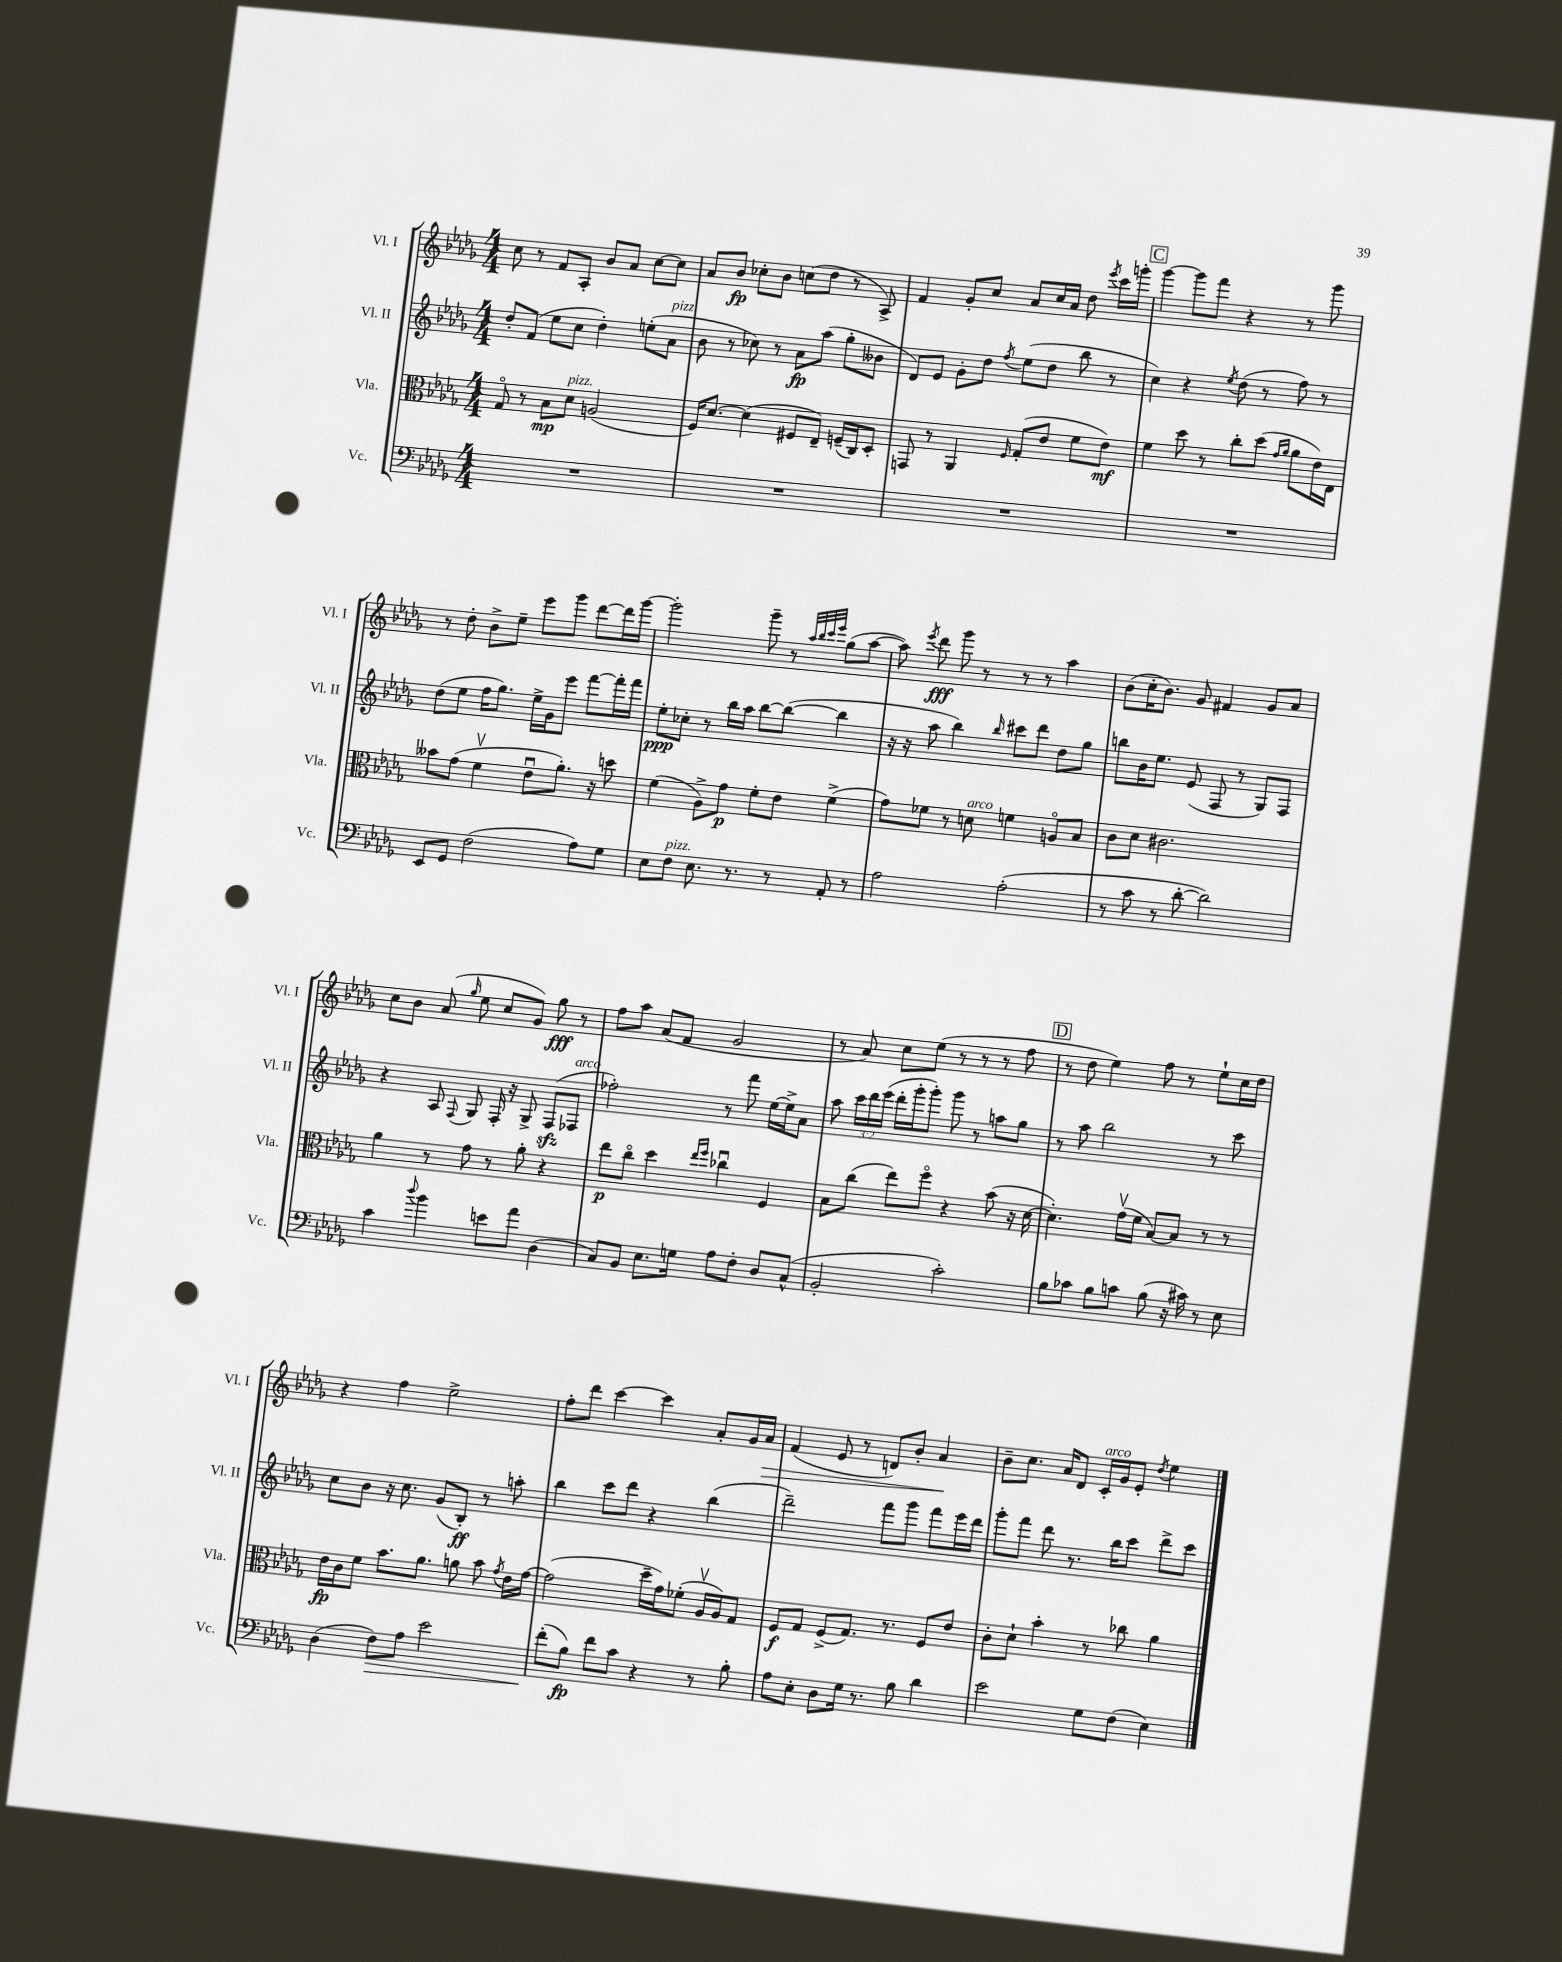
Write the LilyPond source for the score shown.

<<
\new StaffGroup <<
\new Staff = "s0" \with { instrumentName = "Vl. I" shortInstrumentName = "Vl. I" } {
    \clef treble \key des \major \numericTimeSignature \time 4/4
    \autoBeamOff c''8 r8 f'8[ aes8]-. bes'8[ aes'8] c''8[~ c''8] |
    aes'8[ bes'8]\fp ces''8[-. bes'8] c''8[( des''8] r8 aes8->) |
    f'4 ges'8[-. c''8] aes'8[ c''16 aes'16] des''8 \acciaccatura { ees'''8 } c'''16[ g'''16]-. |
    \mark \markup { \box "C" } ges'''4~ ges'''8[ f'''8] r4 r8 ges'''8 |
    r8 des''8-. bes'8[-> ees''8]-- ees'''8[ ges'''8] des'''8[~ des'''16 ges'''16]~ |
    ges'''2-. ges'''8-- r8 \grace { aes''32[ bes''32 c'''32 ees'''32] } ges''8[( aes''8]~ |
    aes''8) \acciaccatura { ees'''8 } des'''8\fff ges'''8 r8 r8 r8 aes''4 |
    bes'8[( c''16-. bes'8.]) ges'8 fis'4 ges'8[ aes'8] |
    c''8[ bes'8] aes'8( \grace { ges''16 } ees''8 c''8[ ges'8]) ges''8\fff r8 |
    f''8[ aes''8] aes'8[( f'8] ges'2 |
    r8 aes'8) c''8[ ees''8]( r8 r8 r8 f''8 |
    \mark \markup { \box "D" } r8 des''8 ees''4) f''8 r8 ees''8[-! c''16 des''16] |
    r4 f''4 ees''2-> |
    f''8[-. des'''8] c'''4~ c'''4 aes'8[-. ges'16 aes'16]\> |
    f'4( ees'8 r8 d'8[) bes'8]-. aes'4\! |
    bes'8[-- c''8.] aes'16[ des'8] c'16[-.^\markup { \italic "arco" } ges'16 ees'8]-. \acciaccatura { des''8 } ees''4 \bar "|." |
}
\new Staff = "s1" \with { instrumentName = "Vl. II" shortInstrumentName = "Vl. II" } {
    \clef treble \key des \major \numericTimeSignature \time 4/4 \override Staff.TupletNumber.text = #tuplet-number::calc-fraction-text
    \autoBeamOff des''8[-. f'8]( ees''8[ c''8] des''4-.) e''8[-.( aes'8]^\markup { \italic "pizz." } |
    bes'8 r8 ces''8) r8 aes'8[\fp aes''8]( ges''8[-. beses'8] |
    des'8[) ees'8] ges'8[-. des''8] \acciaccatura { f''8 } ees''8[( des''8] bes''8 r8 |
    \mark \markup { \box "C" } c''4) r4 \acciaccatura { ees''8 } des''8( r8 f''8) r8 |
    des''8[( ees''8] f''16[ ges''8.]) ees''16[-> ges'16 ees'''8] f'''8[~ f'''16-. f'''16] |
    ees''8[-.\ppp ces''8]-. r8 bes''16[ aes''16] bes''8[~ bes''8]~( bes''4 |
    r16 r16 aes''8 bes''4) \grace { bes''16 } cis'''8[ des'''8] des''8[ ges''8] |
    b''8[ bes'16 ees''8.] ees'8( f8 r8 ges8[) f8] |
    r4 aes8 \appoggiatura { f8 } ges8 f16-. r16 ges8-> f8[\sfz( fes8]^\markup { \italic "arco" } |
    fes''2-.) r8 f'''8 ees''16[~ ees''16-> aes'8] |
    aes''8 \tuplet 3/2 { c'''16[ des'''16 ees'''16]( } des'''16[-. ges'''16-. ges'''8]-.) ges'''8 r8 a''8[ ges''8] |
    \mark \markup { \box "D" } r8 aes''8 bes''2 r8 c'''8 |
    c''8[ bes'8] r16 c''8. ges'8[( bes8]-.\ff) r8 a''8-. |
    bes''4 c'''8[ des'''8] r4 bes''4( |
    des'''2--) f'''8[ ges'''8] f'''8[ ees'''16 des'''16] |
    ges'''8[-. f'''8] des'''8 r8. bes''16[ c'''8] des'''8[-> c'''8] \bar "|." |
}
\new Staff = "s2" \with { instrumentName = "Vla." shortInstrumentName = "Vla." } {
    \clef alto \key des \major \numericTimeSignature \time 4/4
    \autoBeamOff ges8\flageolet r8 bes8[\mp des'8]^\markup { \italic "pizz." } a2( |
    f16[) des'8.]~ des'4( fis8[ ees8]--) f16[--( c16) des8]-. |
    g,8 r8 aes,4 \grace { f16 } ges8[-.( ees'8] f'8[ ees'8]\mf) |
    \mark \markup { \box "C" } f'4 des''8 r8 c''8[-. des''8]( \grace { ges'16[ aes'16] } aes'8[ ees'16) ees16] |
    beses'8[ ges'8]( f'4\upbow ees'8[\downbow aes'8.]-.) r16 d''8 |
    f'4( aes8[->) ges'8]\p f'8[-. ees'8] f'4->( |
    ges'8[) fes'8] r8 d'8^\markup { \italic "arco" } f'4 a8[\flageolet bes8] |
    c'8[ des'8] cis'2. |
    aes'4 r8 ges'8 r8 aes'8-. r4 |
    ees''8[\p c''8]\flageolet des''4 \grace { ees''16[ f''16] } ces''4\downbow f4 |
    bes8[ c''8]( ees''8[) f''8]\flageolet r4 bes'8( r16 des'16~ |
    \mark \markup { \box "D" } des'4.-.) ges'16[\upbow( f'16] bes8[~) bes8] r8 r8 |
    ees'16[\fp c'16 f'8] bes'8.[ aes'8.] a'8 bes'8 \acciaccatura { ges'8 } ees'16[ ges'16]~ |
    ges'2( des''16[-- ges'16) fes'8]-.( aes16[\upbow aes16) ges8] |
    f8[\f ges8] f8[->( ges8.]) r8. f8[ ees'8] |
    c'8[-. des'8]-! bes'4-. r8 ces''8 aes'4 \bar "|." |
}
\new Staff = "s3" \with { instrumentName = "Vc." shortInstrumentName = "Vc." } {
    \clef bass \key des \major \numericTimeSignature \time 4/4
    \autoBeamOff R1 |
    R1 |
    R1 |
    \mark \markup { \box "C" } R1 |
    ees,8[ ges,8] f2( aes8[) ges8] |
    ees8[ f8]^\markup { \italic "pizz." } ees8. r8. r8 aes,8-. r8 |
    aes2 aes2-.( |
    r8 c'8 r8 des'8~-. des'2) |
    c'4 \appoggiatura { des''8 } bes'4 e'8[ aes'8] des4( |
    c8[) bes,8] ees8.[ g16] aes8[ f8]-. des8[ c8]-^( |
    bes,2-. c'2-.) |
    \mark \markup { \box "D" } bes8[ ces'8] bes8[ c'8] bes8( r16 cis'16) r8 ees8 |
    des4( f8[\>) aes8] ees'2 |
    f'8[-.\!( bes8]\fp) f'8[ c'8] r4 r8 bes8-. |
    aes8[ ees8]-. des8[ ges16] r8. bes8 des'4 |
    ees'2 ges8[ f8]( ees4) \bar "|." |
}
>>
>>
\layout { \context { \Score \remove "Bar_number_engraver" } }
